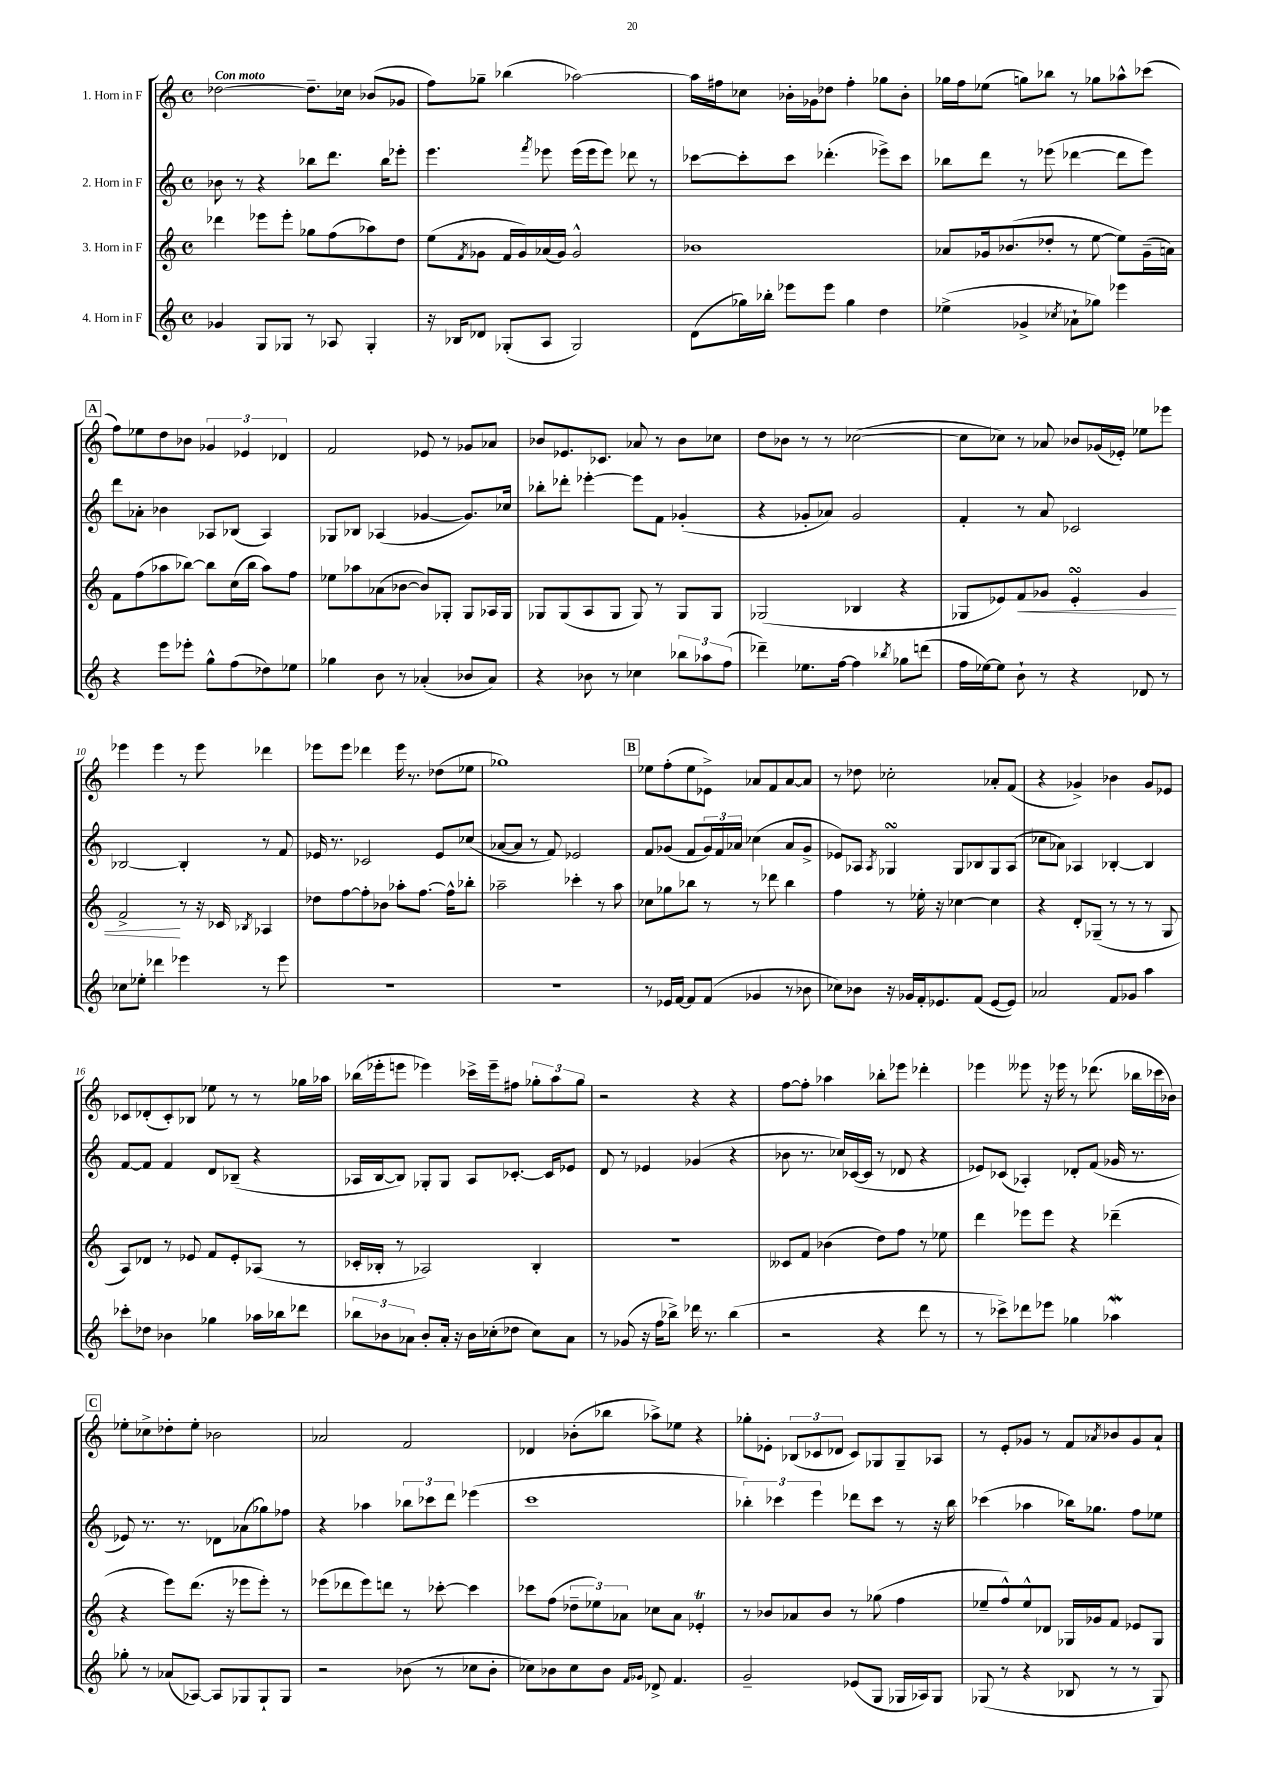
<<
\new StaffGroup <<
\new Staff = "s0" \with { instrumentName = "1. Horn in F" } {
    \clef treble \key c \major \defaultTimeSignature \time 4/4 \tempo "Con moto"
    des''2~ des''8.-- ces''16 bes'8( ges'8 |
    f''8) ges''8-- bes''4( aes''2~) |
    aes''16 fis''16 ces''8 bes'16-. ges'16 des''8 fis''4-. ges''8 bes'8-. |
    ges''16 f''16 ees''8( g''8) bes''8 r8 ges''8 aes''8-^ ces'''8( |
    \mark \markup { \box "A" } f''8) ees''8 d''8 bes'8 \tuplet 3/2 { ges'4 ees'4 des'4 } |
    f'2 ees'8 r8 ges'8 aes'8 |
    bes'8 ees'8. ces'8. aes'8 r8 bes'8 ces''8 |
    d''8 bes'8 r8 r8 ces''2~( |
    ces''8 ces''8) r8 aes'8 bes'8 ges'16( ees'16-.) ees''8 ees'''8 |
    ees'''4 ees'''4 r8 ees'''8 des'''4 |
    ees'''8 ees'''8 des'''4 ees'''16 r8. des''8( ees''8 |
    ges''1) |
    \mark \markup { \box "B" } ees''8 f''8-.( ees''8 ees'8->) aes'8 f'8 aes'8~ aes'8 |
    r8 des''8 ces''2-. aes'8-. f'8( |
    r4 ges'4->) bes'4 ges'8 ees'8 |
    ces'8 des'8-.( ces'8-.) bes8 ees''8 r8 r8 ges''16 aes''16 |
    bes''16( ees'''16-. e'''8 ees'''4) ces'''16-> ees'''16-- fis''8 \tuplet 3/2 { ges''8-. a''8 ges''8 } |
    r2 r4 r4 |
    f''8~ f''8-. aes''4 bes''8-. ees'''8 des'''4-. |
    ees'''4 eeses'''8 r16 ees'''16 r8 des'''8.( bes''16 ces'''16 bes'16) |
    \mark \markup { \box "C" } ees''8-. ces''8-> des''8-. ees''8-. bes'2 |
    aes'2 f'2 |
    des'4 bes'8-.( bes''8 aes''8->) ees''8 r4 |
    ges''8-. ees'8-. \tuplet 3/2 { bes8( ces'8 des'8 } ces'8) ges8 ges8-- aes8 |
    r8 e'8-. ges'8 r8 f'8 \acciaccatura { aes'8 } bes'8 ges'8 aes'8-! \bar "|." |
}
\new Staff = "s1" \with { instrumentName = "2. Horn in F" } {
    \clef treble \key c \major \defaultTimeSignature \time 4/4
    bes'8 r8 r4 bes''8 d'''8. bes''16 ees'''8-. |
    e'''4. \acciaccatura { f'''8 } ees'''8 ees'''16( ees'''16 ees'''8) des'''8 r8 |
    ces'''8~ ces'''8-. ces'''8 des'''4.-.( ees'''8->) ces'''8 |
    bes''8 d'''8 r8 ees'''8( des'''4~ des'''8 ees'''8) |
    \mark \markup { \box "A" } d'''8 aes'8-. bes'4 aes8 bes8( aes4) |
    ges8 bes8 aes4( ges'4~ ges'8.) ces''16 |
    bes''8-. des'''8-. ees'''4~-. ees'''8 f'8 ges'4-.( |
    r4 ges'8-. aes'8) ges'2 |
    f'4-. r8 a'8 ces'2 |
    bes2~ bes4-. r8 f'8 |
    ees'16 r8. ces'2 ees'8 ces''8( |
    aes'8~ aes'8 r8 f'8) ees'2 |
    \mark \markup { \box "B" } f'8 ges'8( f'8 \tuplet 3/2 { ges'16) f'16 aes'16 } ces''4( aes'8 ges'8-> |
    ees'8) aes8 \acciaccatura { aes8 } ges4\turn ges8 bes8 ges8 aes8( |
    ces''8 aes'8) aes4 bes4~-. bes4 |
    f'8~ f'8 f'4 d'8 bes8--( r4 |
    aes16 b16~ b8) ges8-. ges8 aes8 ces'8.~-. ces'16 ees'8 |
    d'8 r8 ees'4 ges'4( r4 |
    bes'8 r8. ces''16) ces'16~( ces'16 r8 des'8 r4 |
    ees'8) ces'8( aes4-.) des'8-. f'8( ges'16 r8. |
    \mark \markup { \box "C" } ees'8) r8. r8. des'8 aes'8( ges''8) fes''8 |
    r4 aes''4 \tuplet 3/2 { bes''8 ces'''8 d'''8 } ees'''4( |
    c'''1 |
    \tuplet 3/2 { bes''4-.) ces'''4 e'''4 } des'''8 ces'''8 r8 r16 bes''16 |
    ces'''4( aes''4 bes''16) ges''8. f''8 ees''8 \bar "|." |
}
\new Staff = "s2" \with { instrumentName = "3. Horn in F" } {
    \clef treble \key c \major \defaultTimeSignature \time 4/4
    des'''4 ees'''8 ees'''8-. ges''8 f''8( aes''8) d''8 |
    e''8( \acciaccatura { f'8 } ges'8 f'16 ges'16) aes'16( ges'16) ges'2-^ |
    bes'1 |
    aes'8 ges'16 bes'8.( des''8-. r8 e''8~ e''8) ges'16--( a'16) |
    \mark \markup { \box "A" } f'8 f''8( aes''8 bes''8~) bes''8 c''16( bes''16 aes''8) f''8 |
    ees''8 aes''8 aes'8( bes'8~ bes'8) ges8-. ges8 aes16 ges16 |
    ges8 ges8( a8 ges8 ges8) r8 ges8 ges8 |
    ges2( bes4 r4 |
    ges8 ees'8) f'8\< ges'8 ees'4-.\turn ges'4 |
    f'2->\! r8 r16 ces'16 \acciaccatura { bes8 } aes4 |
    des''8 f''8~ f''8-. bes'8 aes''8-. f''8.~ f''16-^ bes''8-. |
    aes''2-- ces'''4-. r8 aes''8 |
    \mark \markup { \box "B" } ces''8 ges''8 bes''8 r8 r8 des'''8 bes''4 |
    f''4 r8 ees''16-. r16 ces''4~ ces''4 |
    r4 d'8-. ges8--( r8 r8 r8 ges8 |
    a8) des'8 r8 ees'8 f'8 ees'8-. aes8( r8 |
    ces'16-. bes16-. r8 aes2) bes4-. |
    R1 |
    ceses'8 f'8 bes'4( d''8) f''8 r8 ees''8 |
    d'''4 ees'''8 ees'''8 r4 des'''4--( |
    \mark \markup { \box "C" } r4 e'''8) d'''8.( r16 ees'''8 ees'''8-.) r8 |
    ees'''8( des'''8 ees'''8) d'''8 r8 ces'''8~-. ces'''4 |
    ces'''8 f''8( \tuplet 3/2 { des''8-- ees''8) aes'8 } ces''8 aes'8 ees'4-.\trill |
    r8 bes'8 aes'8 bes'8 r8 ges''8( f''4 |
    ees''8-- f''8-^) ees''8-^ des'8 ges16 ges'16 f'8 ees'8 ges8 \bar "|." |
}
\new Staff = "s3" \with { instrumentName = "4. Horn in F" } {
    \clef treble \key c \major \defaultTimeSignature \time 4/4
    ges'4 g8 ges8 r8 aes8 ges4-. |
    r16 bes16 des'8 ges8-.( a8 ges2) |
    d'8( ges''16) bes''16-. ees'''8 ees'''8 ges''4 d''4 |
    ees''4->( ges'4-> \acciaccatura { ces''8 } aes'8-! ges''8) ees'''4 |
    \mark \markup { \box "A" } r4 e'''8 ees'''8-. g''8-^ f''8( des''8) ees''8 |
    ges''4 b'8 r8 aes'4-.( bes'8 aes'8) |
    r4 bes'8 r8 ces''4 \tuplet 3/2 { bes''8 aes''8 f''8( } |
    des'''4--) ees''8. f''16~ f''4 \acciaccatura { bes''8 } ges''8 d'''8( |
    f''16 ees''16~) ees''8 b'8-! r8 r4 des'8 r8 |
    ces''8 ees''8-. des'''4 ees'''4 r8 ees'''8 |
    R1 |
    R1 |
    \mark \markup { \box "B" } r8 ees'16 f'16~ f'8 f'8( ges'4 r8 bes'8 |
    ces''8) bes'8 r16 ges'16 f'16-. ees'8. f'8( ees'8~ ees'8) |
    aes'2 f'8 ges'8 a''4 |
    ces'''8-. des''8 bes'4 ges''4 aes''16 bes''16 des'''8 |
    \tuplet 3/2 { bes''8 bes'8 aes'8 } bes'8-. aes'16-. r16 bes'16 ces''16-.( des''8 ces''8) aes'8 |
    r8 ges'8( r16 f''16 bes''8->) des'''16 r8. bes''4( |
    r2 r4 d'''8 r8 |
    r8 ces'''8->) des'''8 ees'''8 ges''4 aes''4\mordent |
    \mark \markup { \box "C" } ges''8-. r8 aes'8( aes8~) aes8 ges8 ges8-! ges8 |
    r2 bes'8( r8 ces''8 bes'8-. |
    ces''8) bes'8 ces''8 bes'8 \grace { f'16 ges'16 } des'8-> f'4. |
    g'2-- ees'8( g8 ges16 aes16) ges8 |
    ges8( r8 r4 bes8 r8 r8 ges8) \bar "|." |
}
>>
>>
